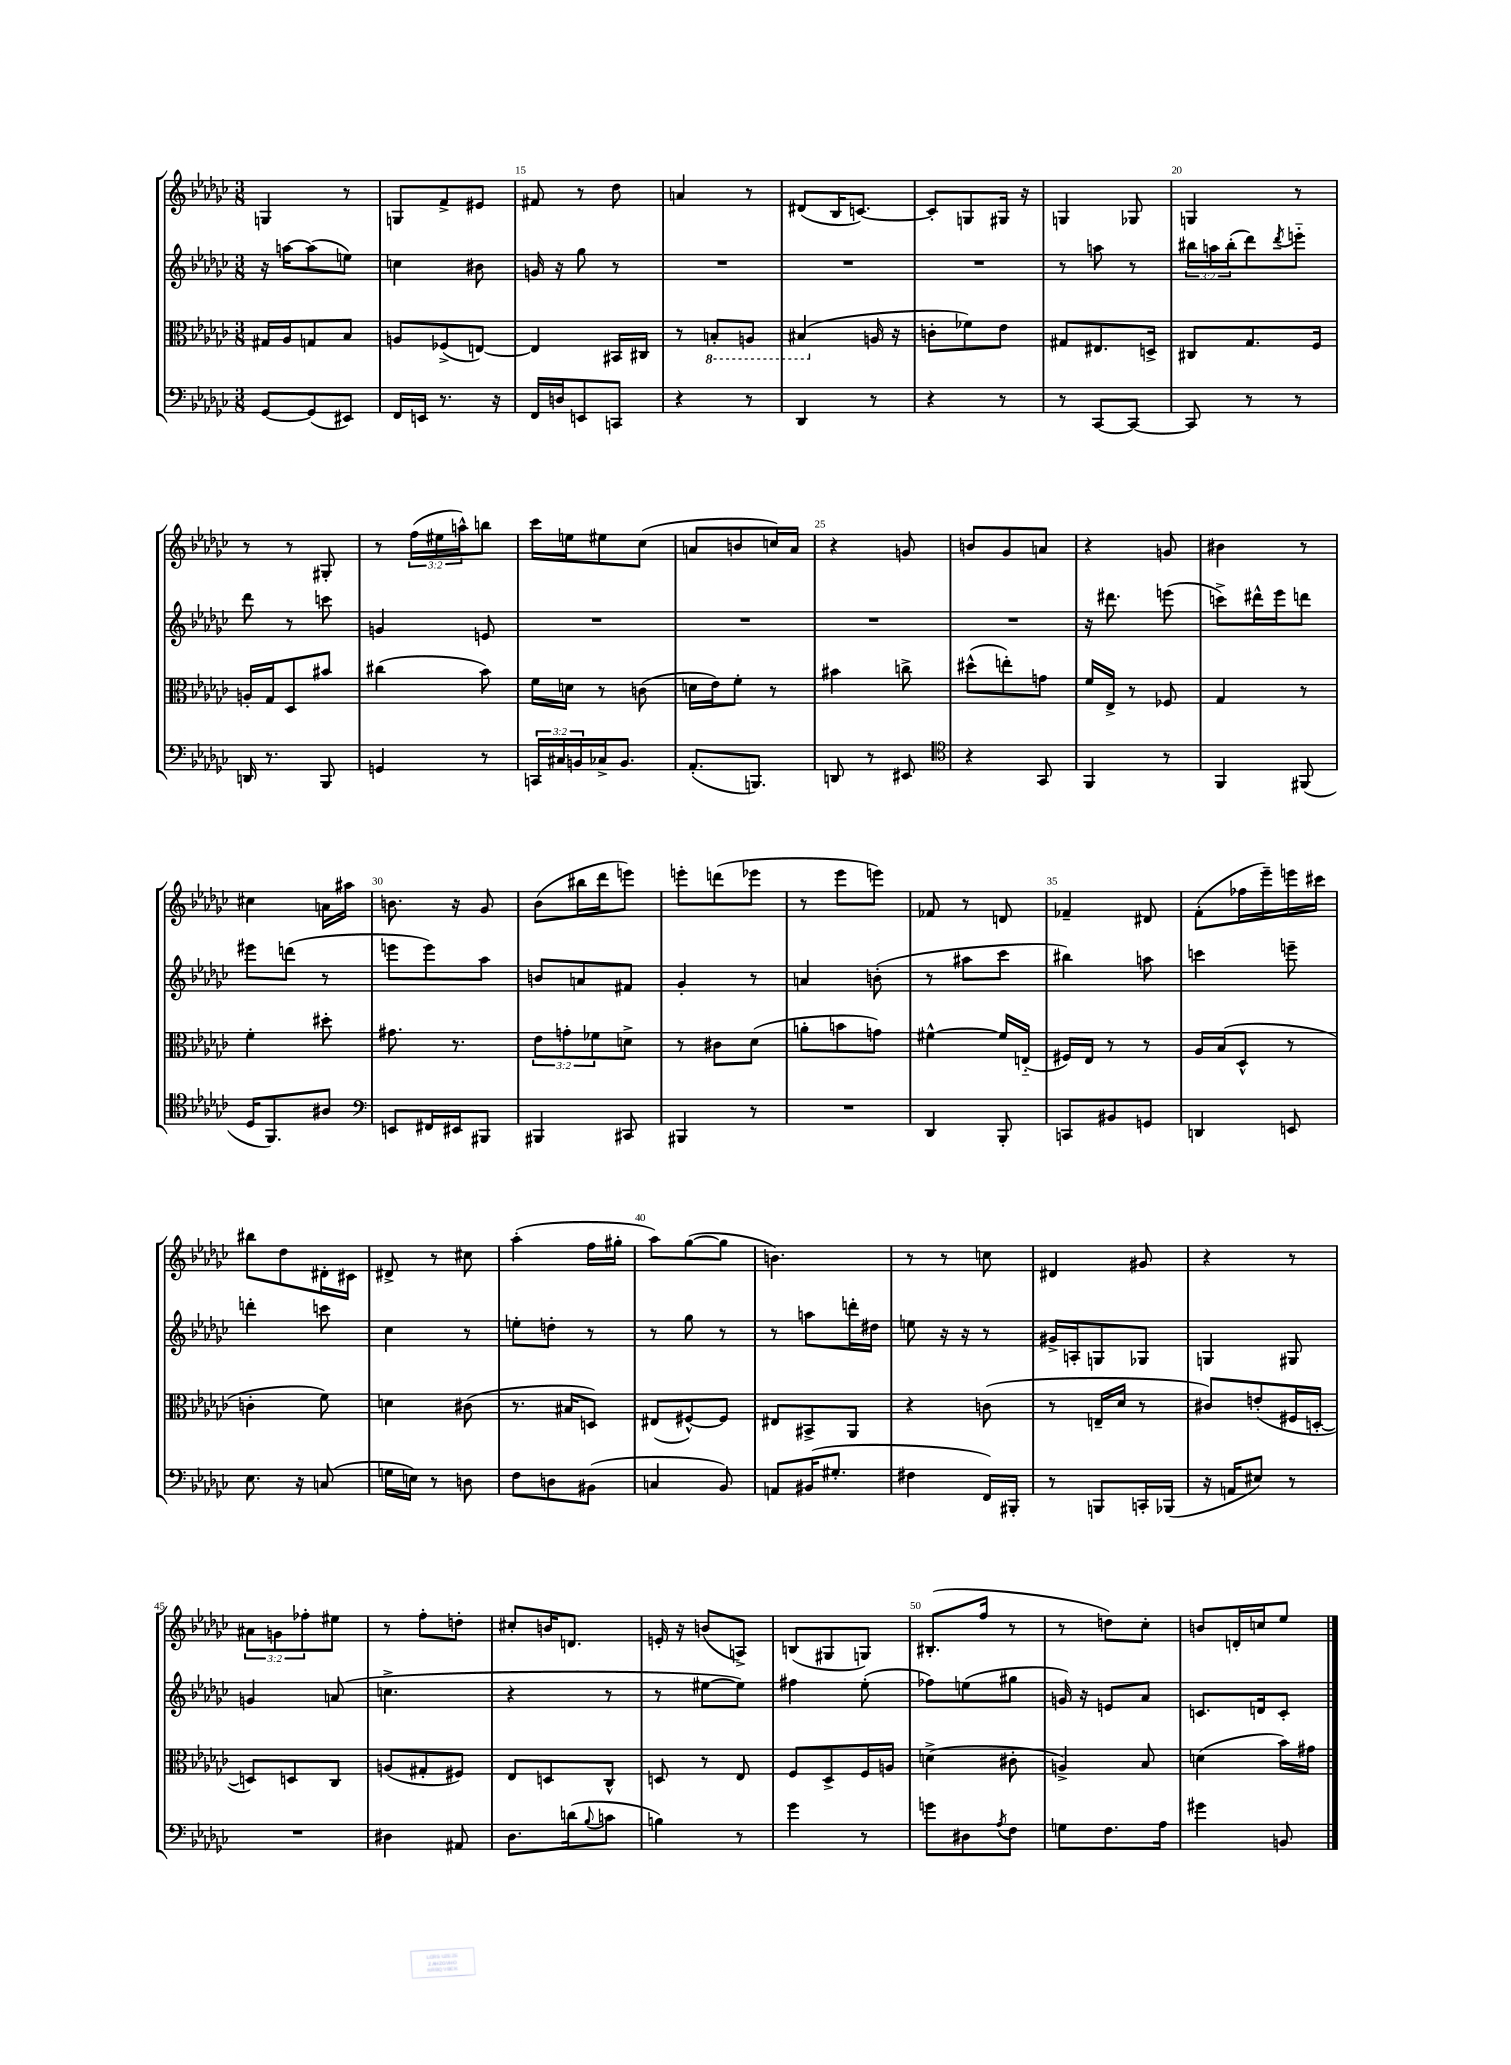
<<
\new StaffGroup <<
\new Staff = "s0" {
    \clef treble \key ges \major \numericTimeSignature \time 3/8 \override Staff.TupletNumber.text = #tuplet-number::calc-fraction-text
    g4 r8 |
    g8 f'8-> eis'8 |
    fis'8 r8 des''8 |
    a'4 r8 |
    dis'8( bes16 c'8.~) |
    c'8-. g8 gis16 r16 |
    g4 ges8 |
    g4 r8 |
    r8 r8 gis8-. |
    r8 \tuplet 3/2 { f''16( eis''16 a''16-^) } b''8 |
    ces'''16 e''16 eis''8 ces''8( |
    a'8 b'8 c''16) a'16 |
    r4 g'8 |
    b'8 ges'8 a'8 |
    r4 g'8 |
    bis'4 r8 |
    cis''4 a'16 ais''16 |
    b'8. r16 ges'8 |
    bes'8( bis''16 des'''16 e'''8) |
    e'''8-. d'''8( ees'''8 |
    r8 ees'''8 e'''8) |
    fes'8 r8 d'8 |
    fes'4-- dis'8 |
    f'8-.( fes''16 ees'''16--) e'''16 cis'''16 |
    bis''8 des''8 dis'16-. cis'16 |
    dis'8-> r8 cis''8 |
    aes''4-.( f''16 gis''16-. |
    aes''8) ges''8~( ges''8 |
    b'4.) |
    r8 r8 c''8 |
    dis'4 gis'8 |
    r4 r8 |
    \tuplet 3/2 { ais'8 g'8 fes''8-. } eis''8 |
    r8 f''8-. d''8-. |
    cis''8-. b'16 d'8. |
    e'16-. r16 b'8( a8->) |
    b8( gis8 g8) |
    bis8.-.( f''16 r8 |
    r8 d''8) ces''8-. |
    b'8 d'16-. c''16 ees''8 \bar "|." |
}
\new Staff = "s1" {
    \clef treble \key ges \major \numericTimeSignature \time 3/8 \override Staff.TupletNumber.text = #tuplet-number::calc-fraction-text
    r16 a''16~ a''8( e''8) |
    c''4 bis'8 |
    g'16 r16 ges''8 r8 |
    R4. |
    R4. |
    R4. |
    r8 a''8 r8 |
    \tuplet 3/2 { bis''16 a''16 bis''16-.( } des'''8) \acciaccatura { des'''8 } e'''8-_ |
    des'''8 r8 c'''8 |
    g'4 e'8 |
    R4. |
    R4. |
    R4. |
    R4. |
    r16 dis'''8. e'''8( |
    c'''8->) dis'''16-^ ees'''16 d'''8 |
    eis'''8 d'''8( r8 |
    e'''8 e'''8) aes''8 |
    b'8 a'8 fis'8 |
    ges'4-. r8 |
    a'4 b'8-.( |
    r8 ais''8 ces'''8 |
    bis''4) a''8 |
    c'''4 e'''8-- |
    d'''4-. c'''8 |
    ces''4 r8 |
    e''8-. d''8-. r8 |
    r8 ges''8 r8 |
    r8 a''8 d'''16-. dis''16 |
    e''8 r16 r16 r8 |
    gis'16-> a16-. g8 ges8 |
    g4 gis8 |
    g'4 a'8( |
    c''4.-> |
    r4 r8 |
    r8 eis''8~ eis''8) |
    fis''4 ees''8-.( |
    fes''8) e''8( gis''8 |
    g'16) r16 e'8 aes'8 |
    c'8. d'16 c'8-. \bar "|." |
}
\new Staff = "s2" {
    \clef alto \key ges \major \numericTimeSignature \time 3/8 \override Staff.TupletNumber.text = #tuplet-number::calc-fraction-text
    gis16 aes16 g8 bes8 |
    a8 fes8->( e8~) |
    e4 bis,16 cis16 |
    r8 \ottava #-1 b,8-. a,8 |
    bis,4( \ottava #0 a16 r16 |
    c'8-. fes'8) ees'8 |
    gis8 eis8. d16-> |
    cis8 ges8. f16 |
    a16-. ges16 des8 bis'8 |
    cis''4( bes'8) |
    f'16 d'16 r8 c'8( |
    d'16 ees'16) f'8-. r8 |
    bis'4 c''8-> |
    dis''8-^( e''8-.) g'8 |
    f'16 ees16-> r8 fes8 |
    ges4 r8 |
    f'4-. dis''8-. |
    gis'8. r8. |
    \tuplet 3/2 { ees'8 g'8-. fes'8 } d'8-> |
    r8 cis'8 des'8( |
    a'8-. b'8 g'8) |
    fis'4~-^ fis'16 e16-_( |
    fis16) ees16 r8 r8 |
    aes16 bes16( des8-^ r8 |
    c'4-. f'8) |
    d'4 cis'8( |
    r8. bis16 d8) |
    eis8( fis8~-^) fis8 |
    eis8 bis,8-> aes,8 |
    r4 c'8( |
    r8 e16-- des'16 r8 |
    cis'8) e'8-.( fis16 d16~-. |
    d8) d8 ces8 |
    a8( gis8-. fis8) |
    ees8 d8 ces8-^ |
    d8 r8 ees8 |
    f8 des8-> f16 a16 |
    d'4->( cis'8-. |
    a4->) bes8 |
    d'4( bes'16) gis'16 \bar "|." |
}
\new Staff = "s3" {
    \clef bass \key ges \major \numericTimeSignature \time 3/8 \override Staff.TupletNumber.text = #tuplet-number::calc-fraction-text
    ges,8~ ges,8( eis,8) |
    f,16 e,16 r8. r16 |
    f,16 d16 e,8 c,8 |
    r4 r8 |
    des,4 r8 |
    r4 r8 |
    r8 ces,8~ ces,8~ |
    ces,8 r8 r8 |
    d,16 r8. bes,,8 |
    g,4 r8 |
    \tuplet 3/2 { c,16 cis16 b,16 } ces16-> b,8. |
    aes,8.-.( b,,8.) |
    d,8 r8 eis,8 |
    \clef tenor r4 ges,8 |
    f,4 r8 |
    f,4 fis,8( |
    des16 f,8.) ais8 |
    \clef bass e,8 fis,16 eis,16 bis,,8 |
    bis,,4 cis,8 |
    bis,,4 r8 |
    R4. |
    des,4 bes,,8-. |
    c,8 bis,8 g,8 |
    d,4 e,8 |
    ees8. r16 c8( |
    g16 e16) r8 d8 |
    f8 d8 bis,8( |
    c4 bes,8) |
    a,8 bis,16( gis8.-. |
    fis4 f,16) bis,,16-. |
    r8 b,,8 c,16-. bes,,16( |
    r16 a,16 eis8) r8 |
    R4. |
    dis4 ais,8 |
    des8. d'16( \appoggiatura { bes8 } c'8 |
    b4) r8 |
    ges'4 r8 |
    g'8 dis8 \acciaccatura { aes8 } f8 |
    g8 f8. aes16 |
    gis'4 b,8 \bar "|." |
}
>>
>>
\layout { \context { \Score currentBarNumber = #13 \override BarNumber.break-visibility = ##(#f #t #t) barNumberVisibility = #(every-nth-bar-number-visible 5) } }
